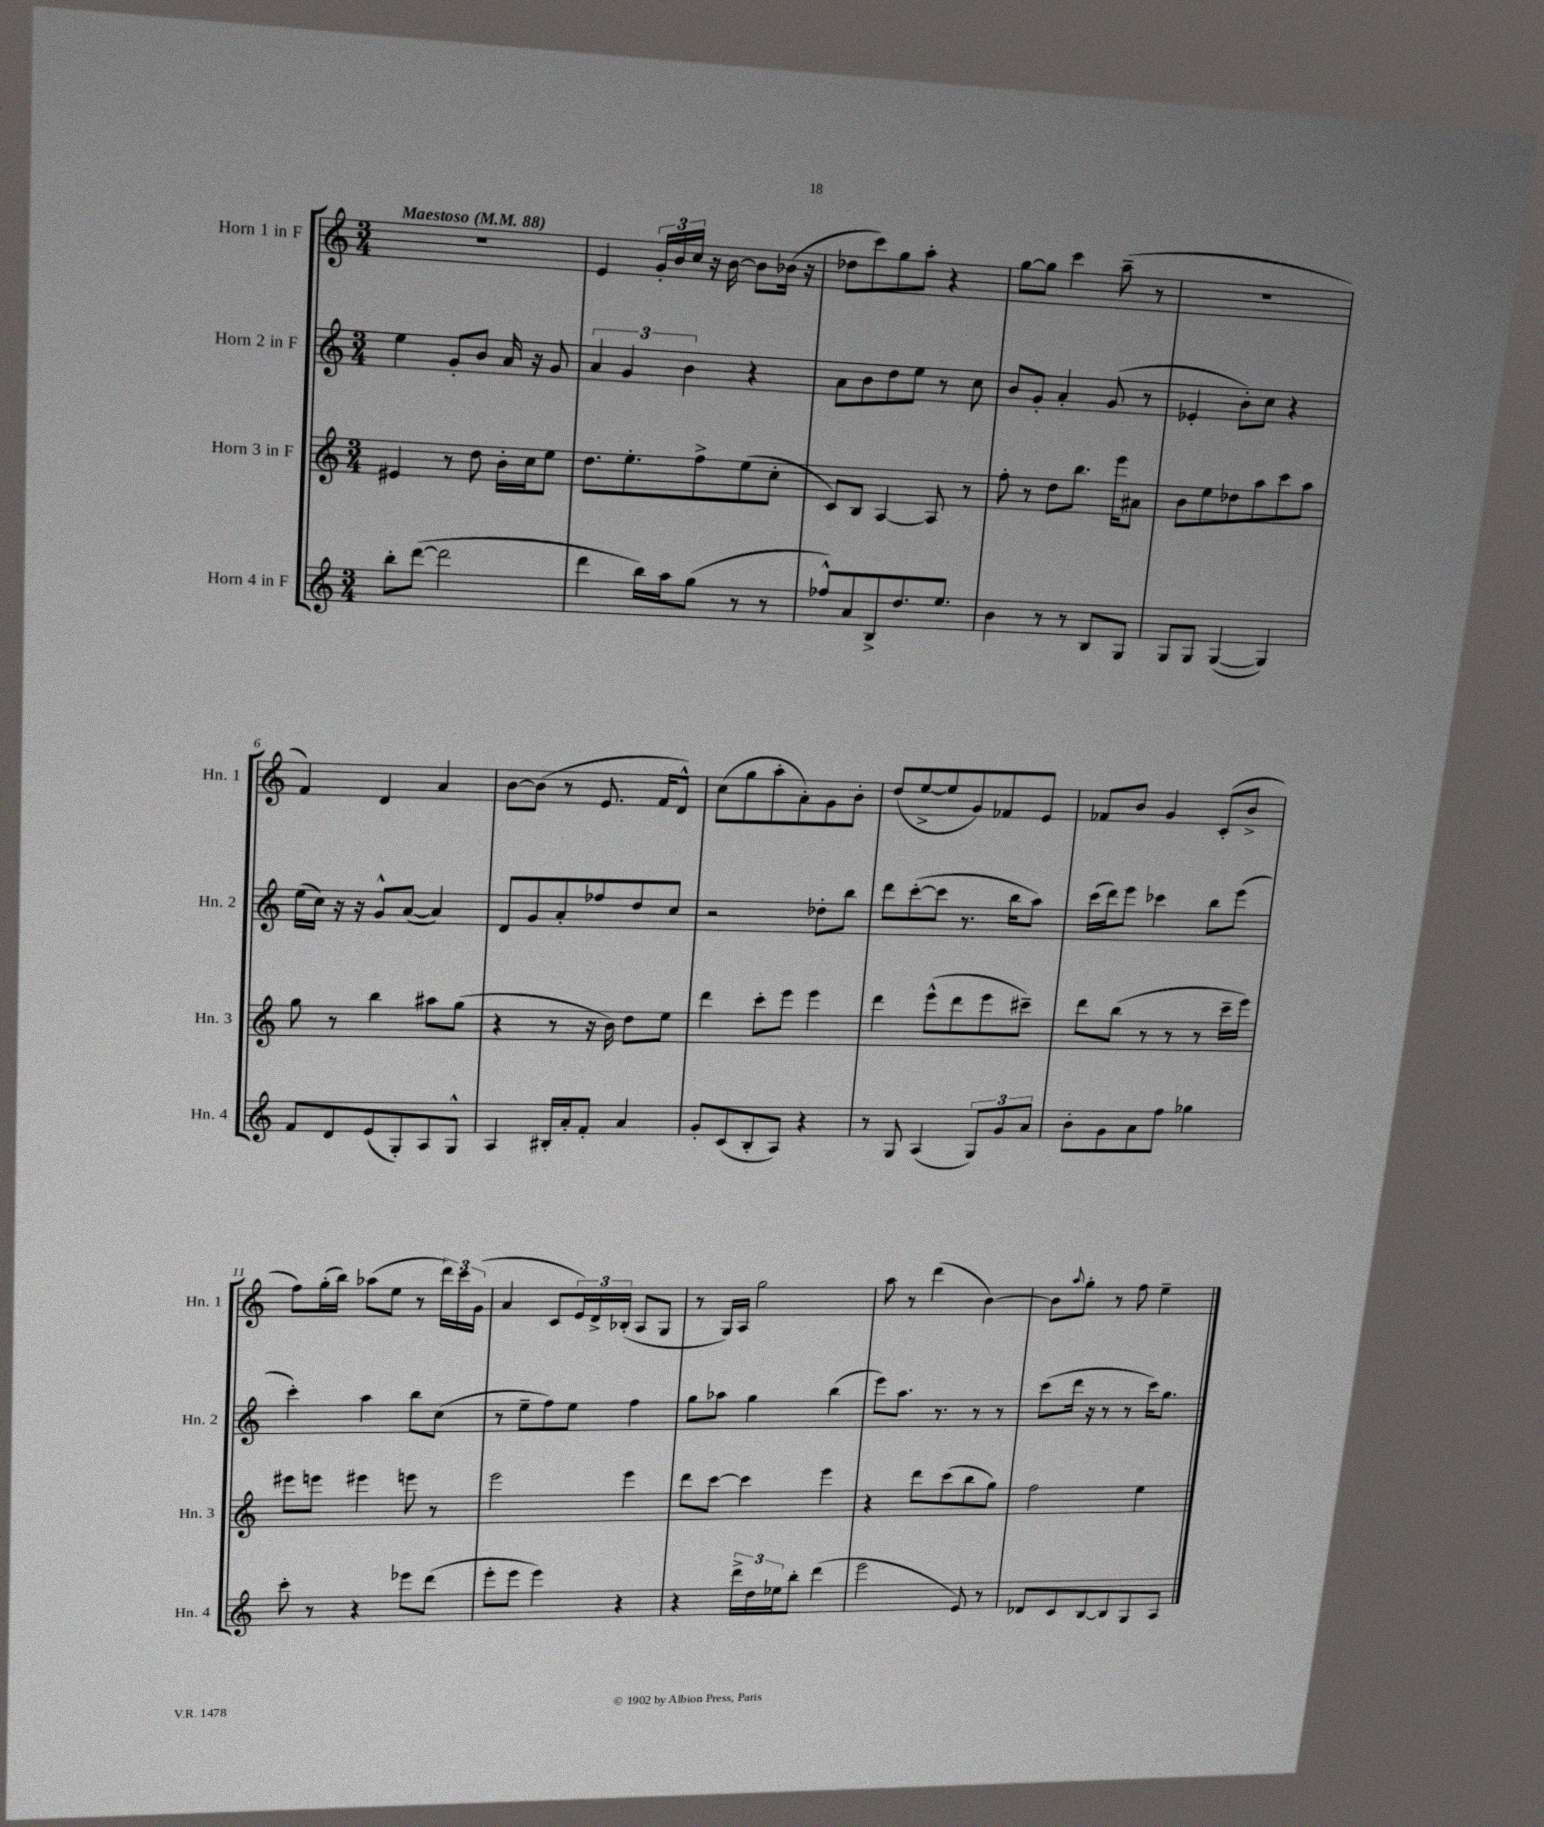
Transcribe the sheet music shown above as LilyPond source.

<<
\new StaffGroup <<
\new Staff = "s0" \with { instrumentName = "Horn 1 in F" shortInstrumentName = "Hn. 1" } {
    \clef treble \key c \major \numericTimeSignature \time 3/4 \tempo "Maestoso" 4 = 88
    R2. |
    e'4 \tuplet 3/2 { g'16-. b'16 c''16 } r16 b'16~ b'8 bes'16( r16 |
    des''8 c'''8) g''8 a''8-. r4 |
    g''8~ g''8 c'''4 a''8--( r8 |
    R2. |
    f'4) d'4 a'4 |
    b'8~ b'8( r8 e'8. f'16 d'8-^) |
    c''8( g''8 a''8-. a'8-.) g'8 b'8-. |
    d''8( e''8~-> e''8 g'8) fes'8 e'8 |
    fes'8 b'8 g'4 c'8-.( b'8-> |
    f''8) g''16-.( b''16) aes''8( e''8 r8 \tuplet 3/2 { d'''16) c'''16 g'16( } |
    a'4 c'8 \tuplet 3/2 { e'16) d'16-> bes16-.( } a8 g8 |
    r8 g16) a16 g''2 |
    a''8 r8 d'''4( b'4~) |
    b'8 \appoggiatura { a''8 } g''8-. r8 f''8 e''4-- \bar "|." |
}
\new Staff = "s1" \with { instrumentName = "Horn 2 in F" shortInstrumentName = "Hn. 2" } {
    \clef treble \key c \major \numericTimeSignature \time 3/4
    e''4 g'8-. b'8 a'16 r16 g'8 |
    \tuplet 3/2 { a'4 g'4 b'4 } r4 |
    a'8 b'8 d''8 e''8 r8 c''8 |
    b'8 g'8-. a'4-. g'8( r8 |
    ees'4-. b'8-.) c''8 r4 |
    e''16( c''16) r16 r16 g'8-^ a'8~( a'4) |
    d'8 g'8 a'8-. fes''8 d''8 c''8 |
    r2 des''8-. b''8 |
    d'''8 c'''8~-.( c'''8 r8. b''16 a''8) |
    c'''16( d'''16) e'''8 ces'''4 b''8 e'''8( |
    c'''4-.) a''4 b''8 c''8( |
    r8 e''8-- f''8) e''8 f''4 |
    g''8 aes''8 g''4 b''4( |
    e'''8) a''8. r8. r8 r8 |
    c'''8( d'''16 r16 r8 r8 c'''16) g''8. \bar "|." |
}
\new Staff = "s2" \with { instrumentName = "Horn 3 in F" shortInstrumentName = "Hn. 3" } {
    \clef treble \key c \major \numericTimeSignature \time 3/4
    eis'4 r8 d''8 b'16-. c''16 e''8 |
    d''8. e''8.-. f''8-> e''8( c''8-. |
    c'8) b8 a4~ a8 r8 |
    f''8-. r8 d''8 b''8. e'''16 ais'8 |
    b'8 e''8 des''8 a''8 c'''8 a''8 |
    g''8 r8 b''4 ais''8 g''8( |
    r4 r8 r16 b'16) d''8 e''8 |
    d'''4 c'''8-. e'''8 e'''4 |
    d'''4 e'''8-^( d'''8 e'''8 cis'''8--) |
    d'''8 b''8( r8 r8 r8 c'''16-- e'''16) |
    eis'''8 e'''8 eis'''4 e'''8 r8 |
    e'''2 e'''4 |
    d'''8 c'''8~ c'''4 e'''4 |
    r4 d'''8 c'''8( b''8 g''8) |
    f''2 e''4 \bar "|." |
}
\new Staff = "s3" \with { instrumentName = "Horn 4 in F" shortInstrumentName = "Hn. 4" } {
    \clef treble \key c \major \numericTimeSignature \time 3/4
    b''8-. d'''8~( d'''2 |
    d'''4 b''16) a''16 g''8( r8 r8 |
    fes''8-^) a'8 b8-> d''8. e''8. |
    b'4 r8 r8 b8 g8 |
    g8 g8 g4~( g4) |
    f'8 d'8 e'8( g8-.) a8 g8-^ |
    a4 bis16-. a'16-. f'8-. a'4 |
    g'8-. c'8( b8-. a8) r4 |
    r8 g8 a4( \tuplet 3/2 { g8) g'8 a'8 } |
    b'8-. g'8 a'8 f''8 ges''4 |
    c'''8-. r8 r4 ees'''8 d'''8( |
    e'''8-. e'''8 e'''4) r4 |
    r4 \tuplet 3/2 { d'''16-> d''16 ees''16 } b''8-. d'''4( |
    e'''2 e'8) r8 |
    des'8 c'8 b8~ b8 g8 a8 \bar "|." |
}
>>
>>
